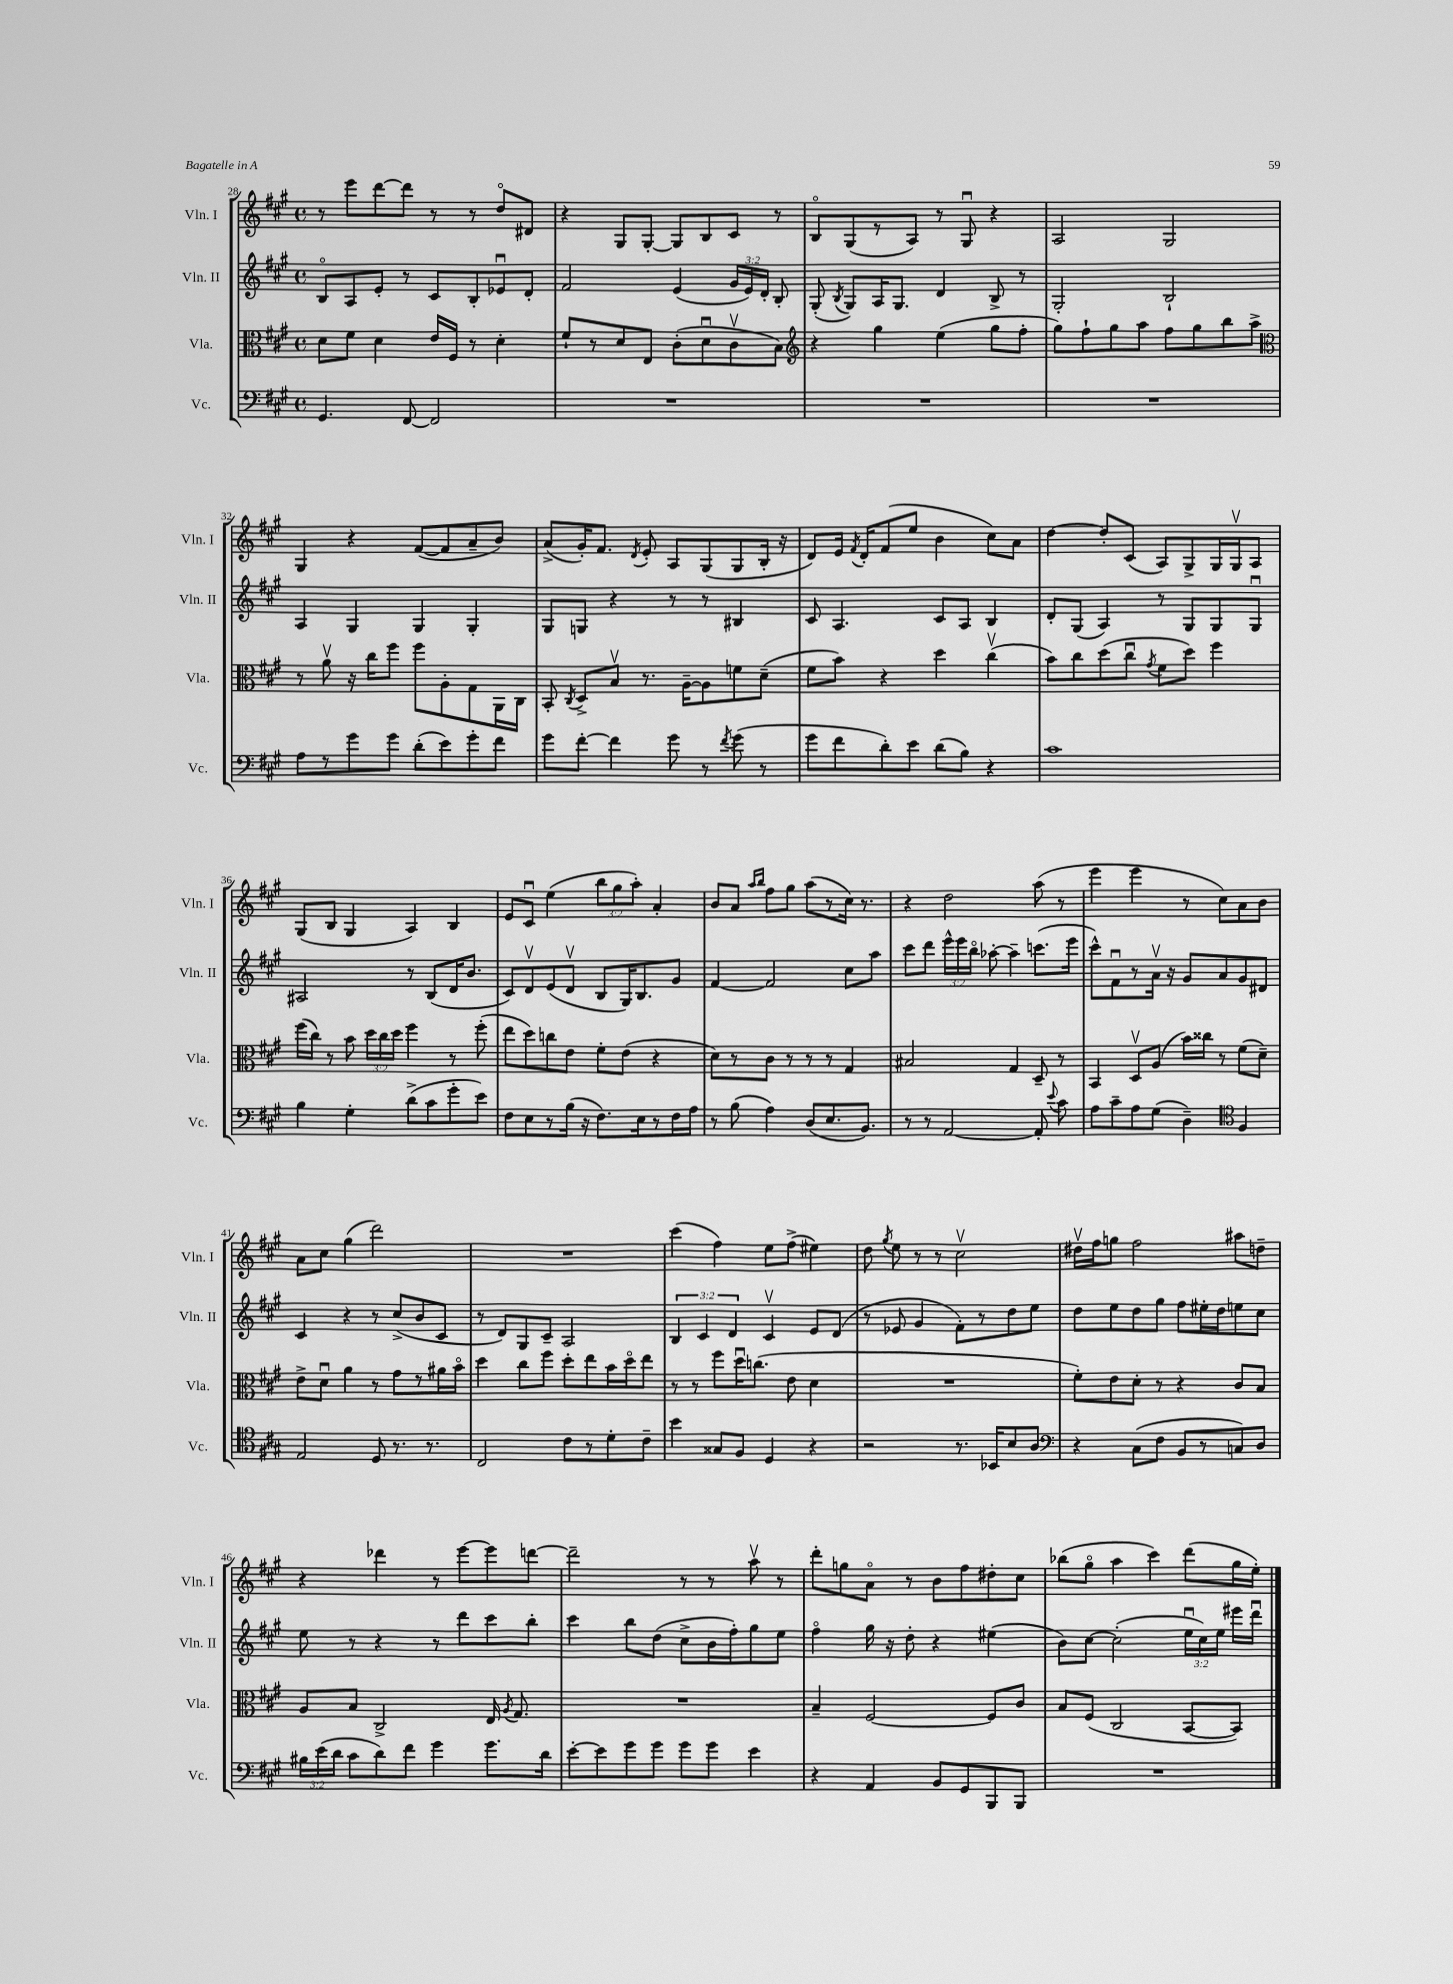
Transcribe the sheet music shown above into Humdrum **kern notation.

**kern	**kern	**kern	**kern
*staff4	*staff3	*staff2	*staff1
*clefF4	*clefC3	*clefG2	*clefG2
*k[f#c#g#]	*k[f#c#g#]	*k[f#c#g#]	*k[f#c#g#]
*M4/4	*M4/4	*M4/4	*M4/4
*met(c)	*met(c)	*met(c)	*met(c)
4.GG#	8d	8Bo	8r
.	8f#	8A	8eee
.	4d	8e'	[8ddd
[8FF#	.	8r	8ddd]
2FF#]	16e	8c#	8r
.	16F#	.	.
.	8r	8B'	8r
.	4d'	8e-u	8ddo
.	.	8d'	8d#
=	=	=	=
1r	8f#`	2f#	4r
.	8r	.	.
.	8d	.	8G#
.	8E	.	[8G#'
.	(8c#'	(4e	8G#]
.	8du	.	8B
.	8c#v	24g#	8c#
.	.	24e)	.
.	.	24d'	.
.	8B)	8B'	8r
=	=	=	=
*	*clefG2	*	*
1r	4r	(8G#'	8Bo
.	.	8qB	.
.	.	8G#)	(8G#
.	4gg#	16A	8r
.	.	8.G#	.
.	.	.	8A)
.	(4ee	4d	8r
.	.	.	8G#u
.	8gg#	8B^	4r
.	8ff#'	8r	.
=	=	=	=
1r	8gg#)	2G#'	2A
.	8ff#`	.	.
.	8gg#	.	.
.	8aa	.	.
.	8ff#	2B`	2G#
.	8gg#	.	.
.	8bb	.	.
.	8aa^	.	.
=	=	=	=
*	*clefC3	*	*
8A	8r	4A	4G#
8r	8av	.	.
8g#	16r	4G#	4r
.	16cc#	.	.
8g#	8ff#	.	.
(8d'	8ff#	4G#	([8f#
8e)	8A'	.	8f#]
8g#'	8G#	4G#'	8a~
8f#	16AA	.	8b)
.	16C#	.	.
=	=	=	=
8g#	8BB'	8G#	(8a^
.	8qC#	.	.
[8f#'	8D^	8G	16g#')
.	.	.	8.f#
4f#]	8Bv	4r	.
.	.	.	8qd
.	8.r	.	8e'
8g#	.	8r	8A
.	[16A~	.	.
8r	8A]	8r	(8G#
8qf#	.	.	.
(8g#	8f	4B#	8G#
8r	(8d~	.	16B'
.	.	.	16r
=	=	=	=
8g#	8f#	8c#	8d)
8f#	8b)	4.A	16e
.	.	.	8qf#
.	.	.	16d'
8d')	4r	.	(8f#
8e	.	.	8ee
(8d	4dd	8c#	4b
8B)	.	8A	.
4r	(4cc#v	4B	8cc#)
.	.	.	8a
=	=	=	=
1c#	8b)	8d'	[4dd
.	8cc#	(8G#	.
.	(8dd	4A)	8dd']
.	8cc#u	.	(8c#
.	8qg#	.	.
.	8f#	8r	8A)
.	8dd)	8G#	8G#^
.	4ff#	8G#	16G#
.	.	.	16G#v
.	.	8G#u	8A
=	=	=	=
4B	(16ff#	2A#	(8G#
.	16cc#)	.	.
.	8r	.	8B
4G#'	8b	.	4G#
.	24dd	.	.
.	24cc#	.	.
.	24dd	.	.
(8d^	4ff#	8r	4A)
8c#	.	(8B	.
8g#'	8r	16d	4B
.	.	8.b	.
8e)	(8ff#'	.	.
=	=	=	=
8F#	8ee	8c#)	8e
8E	8dd)	8dv	8c#u
8r	8cc	(8e	(4ee
(16B	8e	8dv	.
16r	.	.	.
8.F#)	8f#'	8B	12bb
.	.	.	12gg#
.	(8e	16G#)	.
.	.	.	12aa')
16E	.	8.B	.
8r	4r	.	4a'
16F#	.	8g#	.
16A	.	.	.
=	=	=	=
8r	8d)	[4f#	8b
(8B	8r	.	8a
.	.	.	16qqaa
.	.	.	16qqbb
4A)	8c#	2f#]	8ff#
.	8r	.	8gg#
(8D	8r	.	(8aa
8.E	8r	.	8r
.	4G#	8cc#	16cc#)
8.BB)	.	.	8.r
.	.	8aa	.
=	=	=	=
8r	2B#	8ccc#	4r
8r	.	8ddd	.
[2AA	.	24eee^^	2dd
.	.	24eee	.
.	.	24bbo	.
.	.	[8aa-'	.
.	4G#	4aa-~]	.
8AA']	8D~	(8.ccc	(8aa
8qqe	.	.	.
8c#	8r	.	8r
.	.	16eee	.
=	=	=	=
8A	4BB	8ccc#^^)	4eee
8c#~	.	8f#u	.
8A	8Dv	8r	4eee
(8G#	(8A	16av	.
.	.	16r	.
4D~)	16b)	8g#	8r
.	16cc##	.	.
.	8r	8a	8cc#)
*clefC4	*	*	*
4F#	(8f#	8g#	8a
.	8d~)	8d#	8b
=	=	=	=
2E	8e^	4c#	8a
.	8du	.	8cc#
.	4a	4r	(4gg#
8D	8r	8r	2ddd)
8.r	8g#	(8cc#^	.
.	8r	8b	.
8.r	.	.	.
.	16a#	8c#	.
.	16bo	.	.
=	=	=	=
2C#	4dd	8r	1r
.	.	8d)	.
.	8cc#	8G#	.
.	8ff#	8c#~	.
8c#	8dd'	2A	.
8r	8ee	.	.
8d'	16b	.	.
.	16ddo	.	.
8c#~	8ee	.	.
=	=	=	=
4b	8r	6B	(4ccc#
.	8r	.	.
.	.	6c#	.
8G##	8ff#	.	4ff#)
.	.	6d	.
8F#	16ddu	.	.
.	(8.cc	.	.
4D	.	4c#v	8ee
.	8e	.	(8ff#^
4r	4d	8e	4ee#)
.	.	(8d	.
=	=	=	=
2r	1r	8r	8dd
.	.	.	8qgg#
.	.	8e-	8ee
.	.	4g#	8r
.	.	.	8r
8.r	.	8f#')	2cc#v
.	.	8r	.
16BB-	.	.	.
8B	.	8dd	.
8A	.	8ee	.
=	=	=	=
*clefF4	*	*	*
4r	8f#')	8dd	16dd#v
.	.	.	16ff#
.	8e	8ee	8gg
(8C#	8d'	8dd	2ff#
8F#	8r	8gg#	.
8BB	4r	8ff#	.
8r	.	16ee#'	.
.	.	16dd	.
8C)	8c#	8ee	8aa#
8D	8B	8cc#	8dd~
=	=	=	=
24B#	8A	8ee	4r
(24e	.	.	.
24d	.	.	.
8c#	8B	8r	.
8d)	2C#^	4r	4ddd-
8f#	.	.	.
4g#	.	8r	8r
.	.	8ddd	[8eee
8.g#	16E	8ccc#	8eee]
.	8qA	.	.
.	8.G#	.	.
.	.	8bb'	[8ddd
16d	.	.	.
=	=	=	=
[8e'	1r	4ccc#	2ddd~]
8e]	.	.	.
8g#	.	8bb	.
8g#	.	(8dd	.
8g#	.	8cc#^	8r
8g#	.	16b	8r
.	.	16ff#')	.
4e	.	8gg#	8aav
.	.	8ee	8r
=	=	=	=
4r	4B~	4ff#o	8ddd'
.	.	.	8gg
4AA	[2F#	16gg#	8ao
.	.	16r	.
.	.	8dd'	8r
8BB	.	4r	8b
8GG#	.	.	8ff#
8BBB	8F#]	(4ee#	8dd#'
8BBB	8c#	.	8cc#
=	=	=	=
1r	8B	8b)	(8bb-
.	(8F#	[8cc#	8gg#o
.	2C#	(2cc#']	4aa
.	.	.	4ccc#)
.	[8BB	24eeu	(8ddd
.	.	24cc#)	.
.	.	24ee	.
.	8BB])	16eee#	16gg#
.	.	16dddu	16ee')
==	==	==	==
*-	*-	*-	*-
